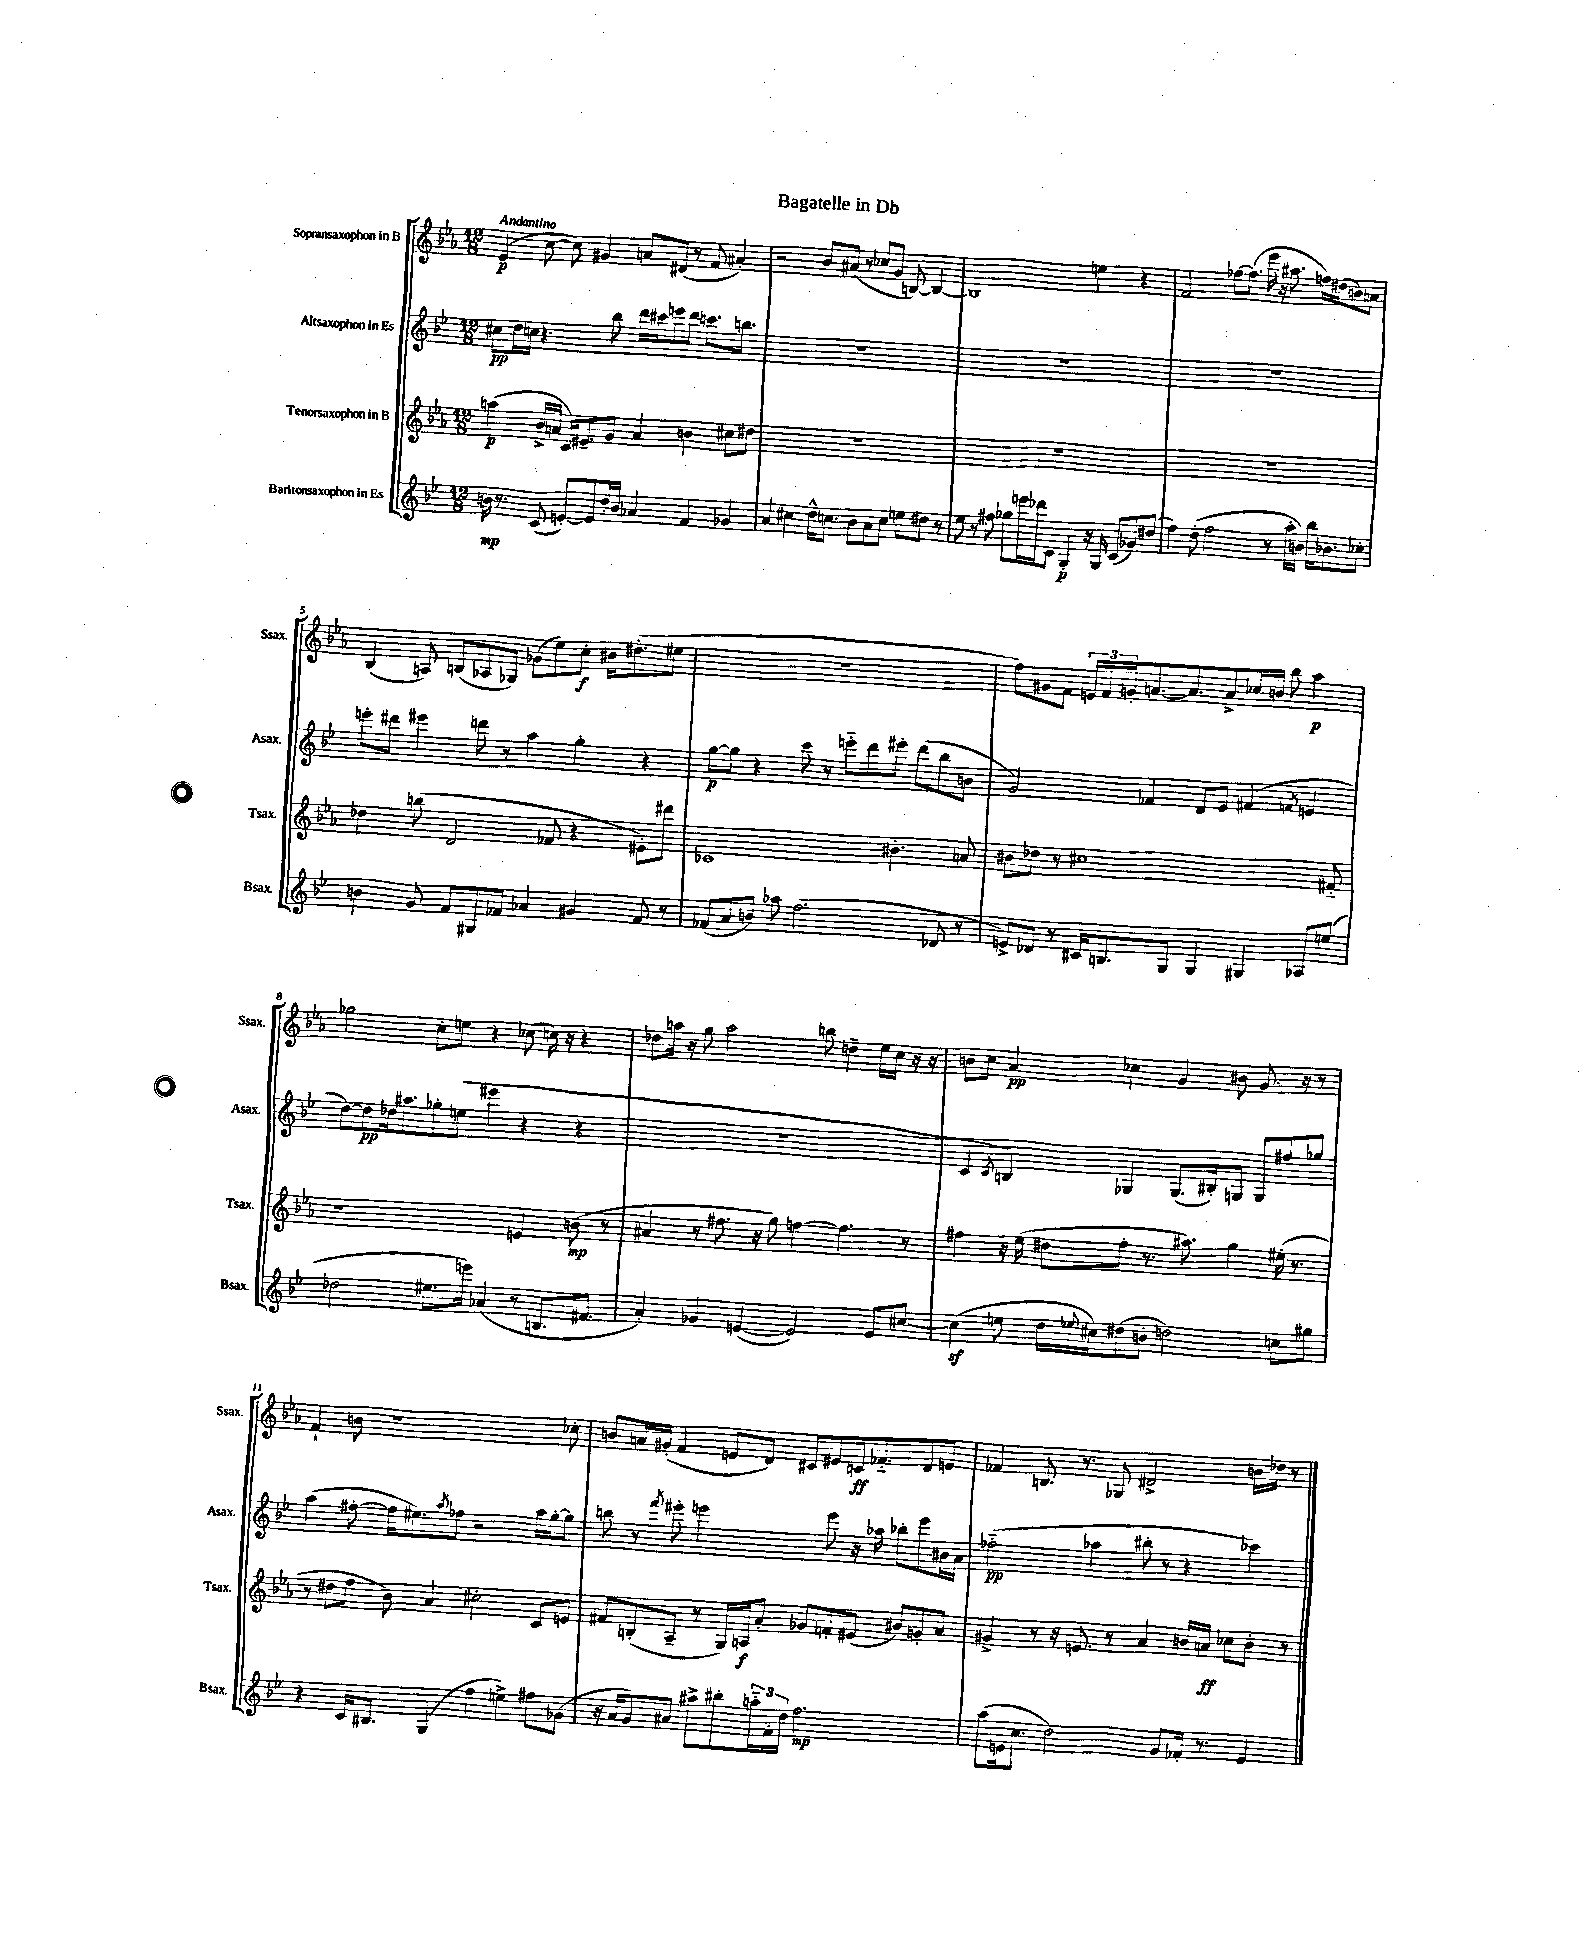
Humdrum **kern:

**kern	**dynam	**kern	**dynam	**kern	**dynam	**kern	**dynam
*part4	*part4	*part3	*part3	*part2	*part2	*part1	*part1
*staff4	*staff4	*staff3	*staff3	*staff2	*staff2	*staff1	*staff1
*I"Baritonsaxophon in Es	*	*I"Tenorsaxophon in B	*	*I"Altsaxophon in Es	*	*I"Sopransaxophon in B	*
*I'Bsax.	*	*I'Tsax.	*	*I'Asax.	*	*I'Ssax.	*
*clefG2	*	*clefG2	*	*clefG2	*	*clefG2	*
*k[b-e-]	*	*k[b-e-a-]	*	*k[b-e-]	*	*k[b-e-a-]	*
*M12/8	*	*M12/8	*	*M12/8	*	*M12/8	*
=1	=1	=1	=1	=1	=1	=1	=1
!	!	!	!	!	!	!LO:TX:a:B:t=Andantino	!
16bn\	mp	(4aan\	p	8cc#X\L	pp	(4e-/	p
8.r	.	.	.	.	.	.	.
.	.	.	.	16dd\L	.	.	.
.	.	.	.	16ccn\JJ	.	.	.
(8c/	.	16b-^/LL	.	4.r	.	[8cc\	.
.	.	16an/JJ	.	.	.	.	.
[8en'/L)	.	16c/KL)	.	.	.	8cc\])	.
.	.	8.e#X~/	.	.	.	.	.
8e/]	.	.	.	.	.	4g#X/	.
16dd'/L	.	8g/J	.	8bb-\	.	.	.
16b/JJ	.	.	.	.	.	.	.
4a-X/	.	4a/	.	16ddd\LL	.	8an/L	.
.	.	.	.	16ccc#X\J	.	.	.
.	.	.	.	8eeen\	.	(8d#X/J	.
4f/	.	4bn\	.	8ddd\J	.	8r	.
.	.	.	.	8.cccn\L	.	8f/	.
4g-X/	.	8cc#X\L	.	.	.	4a#X'/)	.
.	.	.	.	8.bbn\J	.	.	.
.	.	8dd#X\J	.	.	.	.	.
=2	=2	=2	=2	=2	=2	=2	=2
4a/	.	1.r	.	1.r	.	2r	.
4cc#X\	.	.	.	.	.	.	.
16dd^^\KL	.	.	.	.	.	8b-/L	.
8.ccn\J	.	.	.	.	.	.	.
.	.	.	.	.	.	(8a#X/J	.
8b-\L	.	.	.	.	.	8r	.
8a\	.	.	.	.	.	8cc-X/L	.
8cc\J	.	.	.	.	.	8g/J	.
8een\L	.	.	.	.	.	[8Bn/)	.
8dd#X\J	.	.	.	.	.	4B/_	.
8r	.	.	.	.	.	.	.
=3	=3	=3	=3	=3	=3	=3	=3
8ee-\	.	1.r	.	1.r	.	1B]	.
8r	.	.	.	.	.	.	.
8ff#X\	.	.	.	.	.	.	.
8gg-X\L	.	.	.	.	.	.	.
16eeen\L	.	.	.	.	.	.	.
16ddd-X\J	.	.	.	.	.	.	.
8c\J	.	.	.	.	.	.	.
4G'/	p	.	.	.	.	.	.
16r	.	.	.	.	.	4een\	.
16G/	.	.	.	.	.	.	.
(8c/L	.	.	.	.	.	.	.
8g-X/)	.	.	.	.	.	4r	.
(8dd#X/J	.	.	.	.	.	.	.
=4	=4	=4	=4	=4	=4	=4	=4
4ff\)	.	1.r	.	1.r	.	2f/	.
(8dd'\	.	.	.	.	.	.	.
2ff\	.	.	.	.	.	.	.
.	.	.	.	.	.	[8ff-X\L	.
.	.	.	.	.	.	(8.ff-\J]	.
.	.	.	.	.	.	16eee-\	.
8r	.	.	.	.	.	16r	.
.	.	.	.	.	.	8.aa#X\	.
16aa'\LL	.	.	.	.	.	.	.
16bn\JJ)	.	.	.	.	.	.	.
16bb-\KL	.	.	.	.	.	16ffn\LL)	.
8.b-X\	.	.	.	.	.	(16dd#X\J	.
.	.	.	.	.	.	8bn\)	.
8cc-X'\J	.	.	.	.	.	8an\J	.
!!LO:LB:g=z
=5	=5	=5	=5	=5	=5	=5	=5
4bn\	.	4dd-X\	.	8eeen'\L	.	(4B-/	.
.	.	.	.	8ddd#X\J	.	.	.
8g/	.	(8bbn\	.	4eee#X\	.	8An/)	.
8f/L	.	2d/	.	.	.	(8Bn/L	.
8G#X/	.	.	.	8dddn\	.	8A-X/	.
8f-X/J	.	.	.	8r	.	8G-X/J)	.
4a-X/	.	.	.	4aa\	.	(8g-X\L	.
.	.	8f-X/	.	.	.	8ee-\)	.
4g#X/	.	4r	.	4gg'\	.	8cc'\J	f
.	.	.	.	.	.	16b#X\KL	.
.	.	.	.	.	.	(8.dd#X'\	.
8f-/	.	8e#X'\L)	.	4r	.	.	.
8r	.	8ddd#X\J	.	.	.	8ee#X\J	.
=6	=6	=6	=6	=6	=6	=6	=6
(8f-X/L	.	1c-X	.	[8gg\L	p	1.r	.
8a/	.	.	.	8gg\J]	.	.	.
8bn/J)	.	.	.	4r	.	.	.
8aa-X\	.	.	.	.	.	.	.
(2.ff\	.	.	.	8ccc\	.	.	.
.	.	.	.	8r	.	.	.
.	.	.	.	8eeen\L	.	.	.
.	.	.	.	8ddd\	.	.	.
.	.	4.b#X'\	.	8eee#X'\J	.	.	.
.	.	.	.	(8ddd\L	.	.	.
8d-X/	.	.	.	8bb-\	.	.	.
8r	.	8an/	.	8bn\J	.	.	.
=7	=7	=7	=7	=7	=7	=7	=7
8en^/L)	.	8b#X\L	.	2g/)	.	8ff\L)	.
8d-X/J	.	8dd-X\J	.	.	.	8g#X\	.
8r	.	8r	.	.	.	8f\J	.
16c#X/KL	.	1cc#X	.	.	.	24en/LL	.
.	.	.	.	.	.	24f/	.
8.Bn/	.	.	.	.	.	.	.
.	.	.	.	.	.	24gn'/J	.
.	.	.	.	4f-X/	.	[8.an/	.
8G/J	.	.	.	.	.	.	.
.	.	.	.	.	.	8.a/]	.
4G/	.	.	.	8d/L	.	.	.
.	.	.	.	8e-/J	.	8a^/	.
4G#X/	.	.	.	(4f#X/	.	16cc-X/L	.
.	.	.	.	.	.	16bn/JJ	.
.	.	.	.	.	.	8bb-\	.
.	.	.	.	8qfn/	.	.	.
8A-X/L	.	.	.	4en/	.	4aa-\	p
(8een/J	.	8f#X/	.	.	.	.	.
!!LO:LB:g=z
=8	=8	=8	=8	=8	=8	=8	=8
2dd-X\	.	1r	.	[8dd\L)	.	2gg-X\	.
.	.	.	.	8dd\]	pp	.	.
.	.	.	.	16dd-X\k	.	.	.
.	.	.	.	8.aa#X\	.	.	.
8.ee#X\L	.	.	.	8gg-X'\	.	8cc'\L	.
.	.	.	.	(8een\J	.	8een\J	.
16eeen\Jk)	.	.	.	.	.	.	.
(4a-X/	.	.	.	4eee#X\	.	4r	.
8r	.	4en/	.	4r	.	(8cc-X\	.
8.Bn/L	.	.	.	.	.	16ccn\)	.
.	.	.	.	.	.	16r	.
.	.	(8bn\	mp	4r	.	4r	.
8.f#X/J	.	.	.	.	.	.	.
.	.	8r	.	.	.	.	.
=9	=9	=9	=9	=9	=9	=9	=9
4a'/)	.	4a#X/	.	1.r	.	8dd-X\L	.
.	.	.	.	.	.	16aan\Jk	.
.	.	.	.	.	.	16r	.
4g-X/	.	8r	.	.	.	8gg\	.
.	.	8.ff#X\	.	.	.	2aa\	.
([4en/	.	.	.	.	.	.	.
.	.	16r	.	.	.	.	.
.	.	8gg\)	.	.	.	.	.
2e/])	.	[4ffn\	.	.	.	.	.
.	.	.	.	.	.	8bbn\	.
.	.	4.ff\]	.	.	.	4ddn~\	.
8e/L	.	.	.	.	.	16ee-\LL	.
.	.	.	.	.	.	16cc\JJ	.
[8cc#X/J	.	8r	.	.	.	16r	.
.	.	.	.	.	.	16r	.
=10	=10	=10	=10	=10	=10	=10	=10
(4cc#z\]	.	4ff#X\	.	4c/	.	8bn\L	.
.	.	.	.	.	.	8cc\J	.
.	.	.	.	8qc/	.	.	.
8een\	.	16r	.	4Bn/)	.	4a-/	pp
.	.	(16ee-\	.	.	.	.	.
16dd\LL	.	8dd#X\L	.	.	.	.	.
8qqee-X/	.	.	.	.	.	.	.
16cc#X\J)	.	.	.	.	.	.	.
(8dd#X\	.	8ff#'\J	.	4G-X/	.	4cc-X\	.
8bn'\J	.	8.r	.	.	.	.	.
2ddn\)	.	.	.	(8.G-/L	.	4g/	.
.	.	8.aa#X\)	.	.	.	.	.
.	.	.	.	16B#X'/k)	.	.	.
.	.	4gg\	.	8Gn/J	.	8b#X\	.
.	.	.	.	8G/L	.	8.g/	.
8ccn\L	.	(16ee#X'\	.	8ff#X/	.	.	.
.	.	8.r	.	.	.	16r	.
8gg#X\J	.	.	.	8gg-X/J	.	8r	.
!!LO:LB:g=z
=11	=11	=11	=11	=11	=11	=11	=11
4r	.	8r	.	(4aa\	.	4f`/	.
.	.	8dd#X\L	.	.	.	.	.
16c/KL	.	8ff\J	.	[8ff#X'\	.	8bn\	.
8.B#X/J	.	.	.	.	.	.	.
.	.	8b-\)	.	16ff#\KL]	.	1r	.
.	.	.	.	8.ee#X\)	.	.	.
(4G/	.	4a-/	.	.	.	.	.
.	.	.	.	8qaa/	.	.	.
.	.	.	.	8ff-X\J	.	.	.
4ff\	.	2cc#X'\	.	2r	.	.	.
4een^\)	.	.	.	.	.	.	.
8ff#X\L	.	8c/L	.	16aa\LL	.	.	.
.	.	.	.	[16gg'\J	.	.	.
(8g-X\J	.	8en/J	.	8gg\J]	.	8cc-X'\	.
=12	=12	=12	=12	=12	=12	=12	=12
16r	.	8f#X/L	.	8bbn\	.	8bn/L	.
16a/KL	.	.	.	.	.	.	.
8g/)	.	(8Bn'/	.	8r	.	16an/L	.
.	.	.	.	.	.	(16g#X'/JJ	.
.	.	.	.	8qfff/	.	.	.
8a#X/J	.	8A-~/J	.	8eee#X'\	.	4f/	.
8aa#X^\L	.	8r	.	2eeen\	.	.	.
8bb#X'\	.	16G/LL)	.	.	.	8en/L	.
.	.	16An/J	f	.	.	.	.
24aan\L	.	8a-'/J	.	.	.	8d/J)	.
24f'\	.	.	.	.	.	.	.
24dd\JJ	.	.	.	.	.	.	.
2.ff\	mp	8g-X/L	.	.	.	8c#X/L	.
.	.	8fn'/	.	8eee\	.	8e#X/	.
.	.	(8e#X/J	.	16r	.	16cn/k	ff
.	.	.	.	16aa-X\	.	8.f-X/	.
.	.	8b#X/L)	.	8bb-X'\L	.	.	.
.	.	8gn'/	.	8eee\	.	8d/	.
.	.	8a-/J	.	16b#X\L	.	8en/J	.
.	.	.	.	16a\JJ	.	.	.
=13	=13	=13	=13	=13	=13	=13	=13
(8aa\L	.	4g#X^/	.	(2ff-X\	pp	4f-X/	.
16en\k	.	.	.	.	.	.	.
8.cc\J	.	.	.	.	.	.	.
.	.	8r	.	.	.	8.Bn/	.
2dd\)	.	16r	.	.	.	.	.
.	.	8.en/	.	.	.	8.r	.
.	.	.	.	4aa-X\	.	.	.
.	.	8r	.	.	.	8G-X/	.
.	.	4a-/	.	8bb#X'\	.	2d#X^/	.
8g/L	.	.	.	8r	.	.	.
16f-X'/Jk	.	16bn/LL	.	4r	.	.	.
8.r	.	16an/JJ	ff	.	.	.	.
.	.	8cc-X\L	.	.	.	.	.
4e/	.	8b'\J	.	4ccc-X\)	.	16bn\LL	.
.	.	.	.	.	.	16dd-X\JJ	.
.	.	8r	.	.	.	8r	.
==	==	==	==	==	==	==	==
*-	*-	*-	*-	*-	*-	*-	*-
